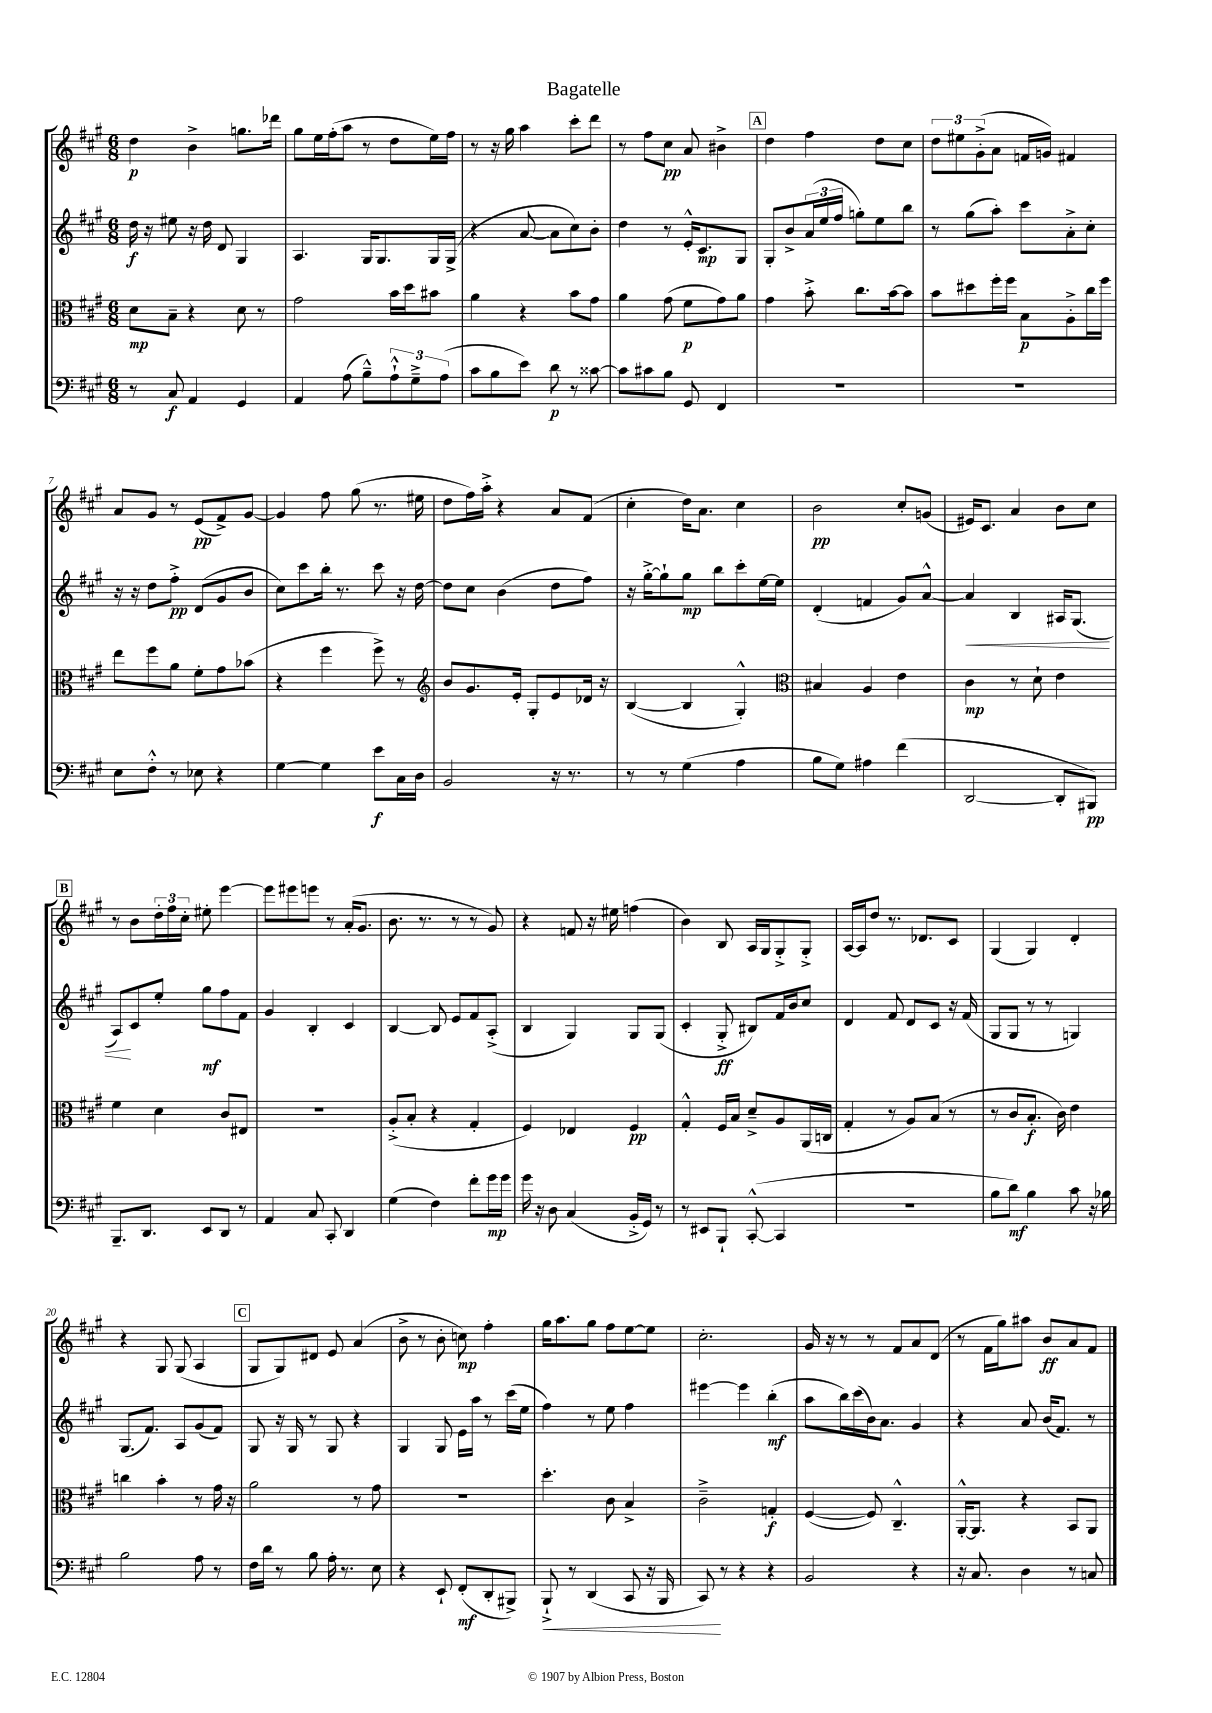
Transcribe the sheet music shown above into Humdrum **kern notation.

**kern	**dynam	**kern	**dynam	**kern	**dynam	**kern	**dynam
*part4	*part4	*part3	*part3	*part2	*part2	*part1	*part1
*staff4	*staff4	*staff3	*staff3	*staff2	*staff2	*staff1	*staff1
*clefF4	*	*clefC3	*	*clefG2	*	*clefG2	*
*k[f#c#g#]	*	*k[f#c#g#]	*	*k[f#c#g#]	*	*k[f#c#g#]	*
*M6/8	*	*M6/8	*	*M6/8	*	*M6/8	*
=1	=1	=1	=1	=1	=1	=1	=1
8r	.	8d\L	mp	16dd\	f	4dd\	p
.	.	.	.	16r	.	.	.
8C#/	f	8B~\J	.	8ee#X\	.	.	.
4AA/	.	4r	.	16r	.	4b^\	.
.	.	.	.	16dd\	.	.	.
.	.	.	.	8d/	.	.	.
4GG#/	.	8d\	.	4G#/	.	8.ggn\L	.
.	.	8r	.	.	.	.	.
.	.	.	.	.	.	16ddd-X\Jk	.
=2	=2	=2	=2	=2	=2	=2	=2
4AA/	.	2g#\	.	4.A/	.	8gg#\L	.
.	.	.	.	.	.	16ee\L	.
.	.	.	.	.	.	(16ff#'\J	.
(8A\	.	.	.	.	.	8aa\J	.
8B~^^\L)	.	.	.	16G#/KL	.	8r	.
.	.	.	.	8.G#/	.	.	.
12A`^^\	.	16b\LL	.	.	.	8dd\L	.
.	.	16dd\J	.	.	.	.	.
12G#~^\	.	.	.	.	.	.	.
.	.	8b#X\J	.	16G#/L	.	16ee\L)	.
(12A\J	.	.	.	.	.	.	.
.	.	.	.	(16G#^/JJ	.	16ff#\JJ	.
=3	=3	=3	=3	=3	=3	=3	=3
8c#\L	.	4a\	.	4r	.	8r	.
8B\	.	.	.	.	.	16r	.
.	.	.	.	.	.	16gg#\	.
8e\J)	.	4r	.	[8a/	.	4aa\	.
8d\	p	.	.	8a\L]	.	.	.
8r	.	8b\L	.	8cc#\)	.	8ccc#'\L	.
[8c##X\	.	8g#\J	.	8b'\J	.	8ddd\J	.
=4	=4	=4	=4	=4	=4	=4	=4
8c##\L]	.	4a\	.	4dd\	.	8r	.
8c#X\	.	.	.	.	.	8ff#\L	.
8B\J	.	(8g#\	.	8r	.	8cc#\J	pp
8GG#/	.	8f#\L	p	16e'^^/KL	.	8a/	.
.	.	.	.	8.c#/	mp	.	.
4FF#/	.	8g#\)	.	.	.	4b#X^\	.
.	.	8a\J	.	8G#/J	.	.	.
!!LO:REH:place=s1:t=A
=5	=5	=5	=5	=5	=5	=5	=5
2.r	.	4g#\	.	8G#'/L	.	4dd\	.
.	.	.	.	8b^/	.	.	.
.	.	8b'^\	.	(24a/L	.	4ff#\	.
.	.	.	.	24ee/	.	.	.
.	.	.	.	24ff#/JJ	.	.	.
.	.	8.cc#\L	.	8ggn'\L)	.	.	.
.	.	.	.	8ee\	.	8dd\L	.
.	.	[16b\k	.	.	.	.	.
.	.	8b\J]	.	8bb\J	.	8cc#\J	.
=6	=6	=6	=6	=6	=6	=6	=6
2.r	.	8b\L	.	8r	.	12dd\L	.
.	.	.	.	.	.	12ee#X\	.
.	.	8dd#X\	.	(8gg#\L	.	.	.
.	.	.	.	.	.	(12g#'^\	.
.	.	16ff#'\L	.	8aa'\J)	.	8a\J	.
.	.	16ff#\JJ	.	.	.	.	.
.	.	8B\L	p	8ccc#\L	.	16fn/LL	.
.	.	.	.	.	.	16gn/JJ)	.
.	.	8A'^\	.	8a'^\	.	4f#X/	.
.	.	16cc#\L	.	8cc#'\J	.	.	.
.	.	16ff#\JJ	.	.	.	.	.
!!LO:LB:g=z
=7	=7	=7	=7	=7	=7	=7	=7
8E\L	.	8ee\L	.	16r	.	8a/L	.
.	.	.	.	16r	.	.	.
8F#'^^\J	.	8ff#\	.	8dd\L	.	8g#/J	.
8r	.	8a\J	.	8ff#'^\J	pp	8r	.
8E-X\	.	8f#'\L	.	(8d/L	.	(8e/L	pp
4r	.	8g#\	.	8g#/	.	8f#^/)	.
.	.	(8b-X\J	.	8b/J	.	[8g#/J	.
=8	=8	=8	=8	=8	=8	=8	=8
[4G#\	.	4r	.	8cc#\L)	.	4g#/]	.
.	.	.	.	8ccc#\	.	.	.
4G#\]	.	4ff#\	.	16bb'\Jk	.	8ff#\	.
.	.	.	.	8.r	.	.	.
.	.	.	.	.	.	(8gg#\	.
8e\L	f	8ff#^\)	.	8ccc#\	.	8.r	.
16C#\L	.	8r	.	16r	.	.	.
16D\JJ	.	.	.	[16dd\	.	16ee#X\	.
=9	=9	=9	=9	=9	=9	=9	=9
*	*	*clefG2	*	*	*	*	*
2BB/	.	8b/L	.	8dd\L]	.	8dd\L	.
.	.	8.g#/	.	8cc#\J	.	16ff#\L)	.
.	.	.	.	.	.	16aa'^\JJ	.
.	.	.	.	(4b\	.	4r	.
.	.	16e'/Jk	.	.	.	.	.
.	.	8G#'/L	.	.	.	.	.
16r	.	8e/	.	8dd\L	.	8a/L	.
8.r	.	.	.	.	.	.	.
.	.	16d-X/Jk	.	8ff#\J)	.	(8f#/J	.
.	.	16r	.	.	.	.	.
=10	=10	=10	=10	=10	=10	=10	=10
8r	.	([4B/	.	16r	.	4cc#'\	.
.	.	.	.	[16gg#'^\KL	.	.	.
8r	.	.	.	8gg#`\]	.	.	.
(4G#\	.	4B/]	.	8gg#\J	mp	16dd\KL)	.
.	.	.	.	.	.	8.a\J	.
.	.	.	.	8bb\L	.	.	.
4A\	.	4G#'^^/)	.	8ccc#'\	.	4cc#\	.
.	.	.	.	[16ee\L	.	.	.
.	.	.	.	16ee\JJ]	.	.	.
=11	=11	=11	=11	=11	=11	=11	=11
*	*	*clefC3	*	*	*	*	*
8B\L	.	4B#X/	.	(4d'/	.	2b\	pp
8G#\J)	.	.	.	.	.	.	.
4A#X\	.	4A/	.	4fn/	.	.	.
(4f#\	.	4e\	.	8g#/L)	.	8cc#'/L	.
.	.	.	.	[8a^^/J	.	(8gn/J	.
=12	=12	=12	=12	=12	=12	=12	=12
!	!	!	!	!	!LO:HP:b	!	!
[2DD/	.	4c#\	mp	4a/]	<	16e#X/KL)	.
.	.	.	.	.	.	8.c#/J	.
.	.	8r	.	4B/	.	4a/	.
.	.	8d`\	.	.	.	.	.
8DD'/L]	.	4e\	.	16A#X/KL	.	8b\L	.
.	.	.	.	(8.G#/J	.	.	.
8BBB#X/J)	pp	.	.	.	.	8cc#\J	.
!!LO:LB:g=z
!!LO:REH:place=s1:t=B
=13	=13	=13	=13	=13	=13	=13	=13
8.BBB~/L	.	4f#\	.	8A/L)	.	8r	.
.	.	.	.	8c#/	[	8b\L	.
8.DD/J	.	.	.	.	.	.	.
.	.	4d\	.	8ee'/J	.	24dd'\L	.
.	.	.	.	.	.	24ff#\	.
.	.	.	.	.	.	24cc#'\JJ	.
8EE/L	.	.	.	8gg#\L	mf	8ee#X'\	.
8DD/J	.	8c#/L	.	8ff#\	.	[4eee\	.
8r	.	8E#X/J	.	8f#\J	.	.	.
=14	=14	=14	=14	=14	=14	=14	=14
4AA/	.	2.r	.	4g#/	.	8eee\L]	.
.	.	.	.	.	.	8eee#X\	.
8C#/	.	.	.	4B'/	.	8eeen\J	.
8CC#'/	.	.	.	.	.	8r	.
4DD/	.	.	.	4c#/	.	(16a'/KL	.
.	.	.	.	.	.	8.g#/J	.
=15	=15	=15	=15	=15	=15	=15	=15
(4G#\	.	(8A'^/L	.	[4B/	.	8.b\	.
.	.	8B'/J	.	.	.	.	.
.	.	.	.	.	.	8.r	.
4F#\)	.	4r	.	8B/]	.	.	.
.	.	.	.	8e/L	.	8r	.
8f#'\L	.	4G#'/	.	8f#/	.	8r	.
16g#\L	mp	.	.	(8A'^/J	.	8g#/)	.
16g#\JJ	.	.	.	.	.	.	.
=16	=16	=16	=16	=16	=16	=16	=16
16g#\	.	4F#/)	.	4B/	.	4r	.
16r	.	.	.	.	.	.	.
8D\	.	.	.	.	.	.	.
(4C#/	.	4E-X/	.	4G#/)	.	8fn/	.
.	.	.	.	.	.	16r	.
.	.	.	.	.	.	16ee#X\	.
16BB'^/LL	.	4F#/	pp	8G#/L	.	(4ffn\	.
16GG#/JJ)	.	.	.	.	.	.	.
8r	.	.	.	(8G#/J	.	.	.
=17	=17	=17	=17	=17	=17	=17	=17
8r	.	4G#'^^/	.	4c#'/	.	4b\)	.
8EE#X/L	.	.	.	.	.	.	.
8BBB`/J	.	16F#/LL	.	8G#'^/	ff	8B/	.
.	.	16B/JJ	.	.	.	.	.
([8CC#'^^/	.	8d~^/L	.	8B#X/L)	.	16A/LL	.
.	.	.	.	.	.	16G#/J	.
4CC#/]	.	8A/	.	16f#/L	.	8G#'^/	.
.	.	.	.	16b/J	.	.	.
.	.	(16AA/L	.	8cc#/J	.	8G#'^/J	.
.	.	16Cn/JJ	.	.	.	.	.
=18	=18	=18	=18	=18	=18	=18	=18
2.r	.	4G#'/	.	4d/	.	[16A/LL	.
.	.	.	.	.	.	16A/J]	.
.	.	.	.	.	.	8dd/J	.
.	.	8r	.	8f#/	.	8.r	.
.	.	8A/L)	.	8d/L	.	.	.
.	.	.	.	.	.	8.d-X/L	.
.	.	(8B/J	.	8c#/J	.	.	.
.	.	8r	.	16r	.	8c#/J	.
.	.	.	.	(16f#/	.	.	.
=19	=19	=19	=19	=19	=19	=19	=19
8B\L	.	8r	.	8G#/L	.	(4G#/	.
8d\J)	mf	8c#/L	.	8G#/J	.	.	.
4B\	.	8.B'/J	f	8r	.	4G#/)	.
.	.	.	.	8r	.	.	.
.	.	16c#\)	.	.	.	.	.
8c#\	.	4e\	.	4Gn/)	.	4d'/	.
16r	.	.	.	.	.	.	.
16B-X\	.	.	.	.	.	.	.
!!LO:LB:g=z
=20	=20	=20	=20	=20	=20	=20	=20
2B\	.	4ccn\	.	(8.G#/L	.	4r	.
.	.	.	.	8.f#/J)	.	.	.
.	.	4b'\	.	.	.	8G#/	.
.	.	.	.	8A/L	.	(8G#/	.
8A\	.	8r	.	(8g#/	.	4A/	.
8r	.	16g#\	.	8f#/J)	.	.	.
.	.	16r	.	.	.	.	.
!!LO:REH:place=s1:t=C
=21	=21	=21	=21	=21	=21	=21	=21
16F#\LL	.	2a\	.	8G#/	.	8G#/L	.
16d\JJ	.	.	.	.	.	.	.
8r	.	.	.	16r	.	8G#/)	.
.	.	.	.	16G#/	.	.	.
8B\	.	.	.	8r	.	8d#X/J	.
16A'\	.	.	.	8G#/	.	8e/	.
8.r	.	.	.	.	.	.	.
.	.	8r	.	4r	.	(4a/	.
8E\	.	8g#\	.	.	.	.	.
=22	=22	=22	=22	=22	=22	=22	=22
4r	.	2.r	.	4G#/	.	8b^\	.
.	.	.	.	.	.	8r	.
8EE`/	.	.	.	8G#/	.	8b'\	.
(8FF#'/L	mf	.	.	16e\LL	.	8ccn\)	mp
.	.	.	.	16aa\JJ	.	.	.
8DD'/	.	.	.	8r	.	4ff#'\	.
8BBB#X^/J)	.	.	.	(16ccc#\LL	.	.	.
.	.	.	.	16ee\JJ	.	.	.
=23	=23	=23	=23	=23	=23	=23	=23
!	!LO:HP:b	!	!	!	!	!	!
8BBB`^/	<	4.dd'\	.	4ff#\)	.	16gg#\KL	.
.	.	.	.	.	.	8.aa\	.
8r	.	.	.	.	.	.	.
(4DD/	.	.	.	8r	.	8gg#\J	.
.	.	8c#\	.	8ee\	.	8ff#\L	.
8CC#/	.	4B^/	.	4ff#\	.	[8ee\	.
16r	.	.	.	.	.	8ee\J]	.
16BBB/	.	.	.	.	.	.	.
=24	=24	=24	=24	=24	=24	=24	=24
8CC#/)	.	2c#~^\	.	[4eee#X\	.	2.cc#'\	.
8r	[	.	.	.	.	.	.
4r	.	.	.	4eee#\]	.	.	.
4r	.	4Gn'/	f	(4bb'\	mf	.	.
=25	=25	=25	=25	=25	=25	=25	=25
2BB/	.	([4F#/	.	8aa\L	.	16g#/	.
.	.	.	.	.	.	16r	.
.	.	.	.	16bb\L)	.	8r	.
.	.	.	.	(16ccc#\	.	.	.
.	.	8F#/])	.	16b\J)	.	8r	.
.	.	.	.	8.a\J	.	.	.
.	.	4.C#~^^/	.	.	.	8f#/L	.
4r	.	.	.	4g#/	.	8a/	.
.	.	.	.	.	.	(8d/J	.
=26	=26	=26	=26	=26	=26	=26	=26
16r	.	[16AA'^^/KL	.	4r	.	8r	.
8.C#/	.	8.AA/J]	.	.	.	.	.
.	.	.	.	.	.	16f#\LL	.
.	.	.	.	.	.	16gg#\J)	.
4D\	.	4r	.	8a/	.	8aa#X\J	.
.	.	.	.	(16b/KL	.	8b/L	ff
.	.	.	.	8.f#/J)	.	.	.
8r	.	8BB/L	.	.	.	8a/	.
8Cn/	.	8AA/J	.	8r	.	8f#/J	.
==	==	==	==	==	==	==	==
*-	*-	*-	*-	*-	*-	*-	*-
